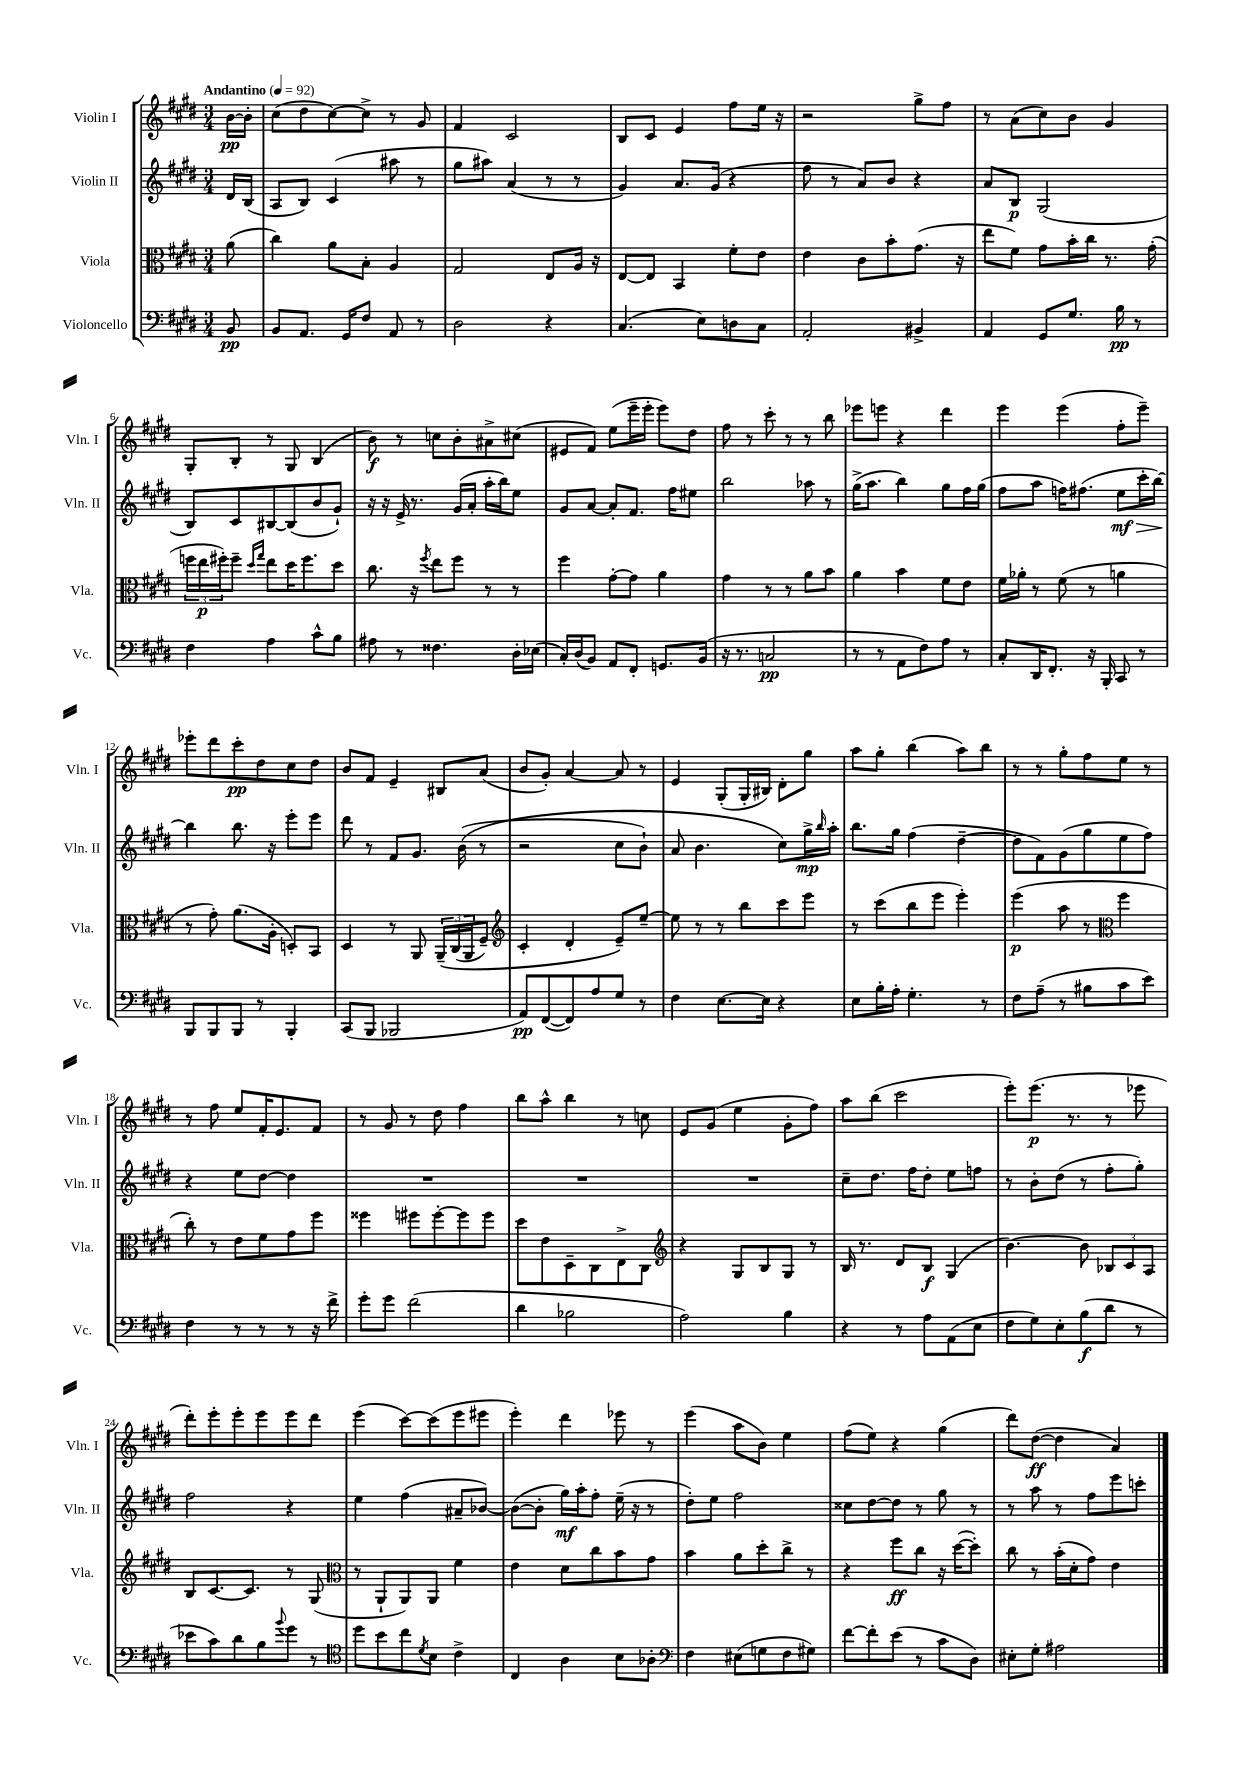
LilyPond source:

<<
\new StaffGroup <<
\new Staff = "s0" \with { instrumentName = "Violin I" shortInstrumentName = "Vln. I" } {
    \clef treble \key e \major \numericTimeSignature \time 3/4 \partial 8 \tempo "Andantino" 4 = 92
    b'16~\pp b'16-. |
    cis''8( dis''8 cis''8~) cis''8-> r8 gis'8 |
    fis'4 cis'2 |
    b8 cis'8 e'4 fis''8 e''16 r16 |
    r2 gis''8-> fis''8 |
    r8 a'8( cis''8) b'8 gis'4 |
    gis8-. b8-. r8 gis8 b4( |
    b'8\f) r8 c''8 b'8-. ais'8-> cis''8( |
    eis'8 fis'8) e''8( e'''16-- e'''16-. e'''8) dis''8 |
    fis''8 r8 cis'''8-. r8 r8 b''8 |
    ees'''8 e'''8 r4 dis'''4 |
    e'''4 e'''4( fis''8-. e'''8--) |
    ees'''8-. dis'''8 cis'''8-.\pp dis''8 cis''8 dis''8 |
    b'8 fis'8 e'4-- bis8 a'8( |
    b'8 gis'8-.) a'4~ a'8 r8 |
    e'4 gis8-.( gis16-. bis16) dis'8-. gis''8 |
    a''8 gis''8-. b''4( a''8) b''8 |
    r8 r8 gis''8-. fis''8 e''8 r8 |
    r8 fis''8 e''8 fis'16-. e'8. fis'8 |
    r8 gis'8 r8 dis''8 fis''4 |
    b''8 a''8-^ b''4 r8 c''8 |
    e'8 gis'8( e''4 gis'8-. fis''8) |
    a''8 b''8( cis'''2 |
    e'''8-.) e'''8.\p( r8. r8 ees'''8 |
    dis'''8-.) e'''8-. e'''8-. e'''8 e'''8 dis'''8 |
    e'''4( cis'''8~) cis'''8( e'''8 eis'''8 |
    e'''4-.) dis'''4 ees'''8 r8 |
    e'''4( a''8 b'8) e''4 |
    fis''8( e''8) r4 gis''4( |
    dis'''8) dis''8~\ff( dis''4 a'4) \bar "|." |
}
\new Staff = "s1" \with { instrumentName = "Violin II" shortInstrumentName = "Vln. II" } {
    \clef treble \key e \major \numericTimeSignature \time 3/4 \partial 8
    dis'16 b16( |
    a8 b8) cis'4( ais''8 r8 |
    gis''8 ais''8) a'4( r8 r8 |
    gis'4) a'8. gis'16( r4 |
    fis''8 r8 a'8) b'8 r4 |
    a'8 b8\p gis2( |
    b8) cis'8 bis8~ bis8( b'8 gis'8-!) |
    r16 r16 e'16-> r8. gis'16( a'16-. a''16-. b''16) e''8 |
    gis'8 a'8~ a'8-. fis'8. fis''16 eis''8 |
    b''2 aes''8 r8 |
    gis''16->( a''8. b''4) gis''8 fis''16 gis''16( |
    fis''8 a''8 f''16) fis''8.( e''8\mf\> cis'''16-. b''16~) |
    b''4\! b''8. r16 e'''8-. e'''8 |
    dis'''8 r8 fis'8 gis'8. b'16(\( r8 |
    r2 cis''8 b'8-!) |
    a'8 b'4. cis''8\) gis''16->\mp \grace { b''16 } a''16-. |
    b''8. gis''16 fis''4( dis''4~-- |
    dis''8 fis'8) gis'8( gis''8 e''8 fis''8) |
    r4 e''8 dis''8~ dis''4 |
    R2. |
    R2. |
    R2. |
    cis''8-- dis''8. fis''16 dis''8-. e''8 f''8 |
    r8 b'8-. dis''8( r8 fis''8-. gis''8-.) |
    fis''2 r4 |
    e''4 fis''4( ais'8-- bes'8~) |
    bes'8~( bes'8-. gis''16\mf) a''16-. fis''8-. e''16--( r16 r8 |
    dis''8-.) e''8 fis''2 |
    cisis''8 dis''8~ dis''8 r8 gis''8 r8 |
    r8 a''8 r8 fis''8 e'''8 c'''8-. \bar "|." |
}
\new Staff = "s2" \with { instrumentName = "Viola" shortInstrumentName = "Vla." } {
    \clef alto \key e \major \numericTimeSignature \time 3/4 \partial 8
    a'8( |
    cis''4) a'8 b8-. a4 |
    gis2 e8 a16 r16 |
    e8~ e8 b,4 fis'8-. e'8 |
    e'4 cis'8 b'8-. gis'8.( r16 |
    e''8 fis'8) gis'8 b'16-. cis''16 r8. gis'16-.( |
    \tuplet 3/2 { f''16 e''16\p fis''16-.) } fis''8-- \grace { dis''16 gis''16 } e''8 dis''16 fis''8. dis''8 |
    cis''8. r16 \acciaccatura { fis''8 } e''8 fis''8 r8 r8 |
    fis''4 gis'8~-. gis'8 a'4 |
    gis'4 r8 r8 a'8 b'8 |
    a'4 b'4 fis'8 e'8 |
    fis'16 aes'16-. r8 fis'8( r8 a'4 |
    r8 gis'8-.) a'8.( a16-. d8-.) b,8 |
    dis4 r8 a,8 \tuplet 3/2 { a,16--\( cis16( a,16 } fis8--) |
    \clef treble cis'4-. dis'4-. e'8--\) e''8~-- |
    e''8 r8 r8 b''8 cis'''8 e'''8 |
    r8 cis'''8( b''8 e'''8 e'''4-.) |
    e'''4\p( a''8 r8 \clef alto fis''4 |
    cis''8-.) r8 e'8 fis'8 gis'8 fis''8 |
    fisis''4 fis''8 fis''8~-. fis''8 fis''8 |
    dis''8 e'8 dis8-- cis8 e8-> cis8 |
    \clef treble r4 gis8 b8 gis8 r8 |
    b16 r8. dis'8 b8\f gis4( |
    b'4.~) b'8 \tuplet 3/2 { bes8 cis'8 a8 } |
    b8 cis'8.~ cis'8. r8 gis8( |
    \clef alto r8 a,8-! a,8) a,8 fis'4 |
    e'4 dis'8 cis''8 b'8 gis'8 |
    b'4 a'8 dis''8-. cis''8-> r8 |
    r4 fis''8\ff cis''8 r16 dis''16~( dis''8-.) |
    cis''8 r8 b'16-.( dis'16-. gis'8) e'4 \bar "|." |
}
\new Staff = "s3" \with { instrumentName = "Violoncello" shortInstrumentName = "Vc." } {
    \clef bass \key e \major \numericTimeSignature \time 3/4 \partial 8
    b,8\pp |
    b,8 a,8. gis,16 fis8 a,8 r8 |
    dis2 r4 |
    cis4.( e8) d8 cis8 |
    a,2-. bis,4-> |
    a,4 gis,8 gis8. b16\pp r8 |
    fis4 a4 cis'8-^ b8 |
    ais8 r8 fisis4. dis16-. ees16( |
    cis16-.) dis16( b,8) a,8 fis,8-. g,8. b,16( |
    r16 r8. c2\pp |
    r8 r8 a,8 fis8) a8 r8 |
    cis8-. dis,16 fis,8.-. r16 b,,16-. cis,8 r8 |
    b,,8 b,,8 b,,8 r8 b,,4-. |
    cis,8( b,,8 bes,,2 |
    a,8\pp) fis,8~( fis,8) a8 gis8 r8 |
    fis4 e8.~ e16 r4 |
    e8 b16-. a16-. gis4.-. r8 |
    fis8 a8--( r8 bis8 cis'8 e'8) |
    fis4 r8 r8 r8 r16 fis'16-> |
    gis'8-. gis'8 fis'2( |
    dis'4 bes2 |
    a2) b4 |
    r4 r8 a8 a,8( e8 |
    fis8 gis8) e8-. b8\f( dis'8 r8 |
    ees'8 cis'8) dis'8 b8 \appoggiatura { b'8 } gis'8 r8 |
    \clef tenor dis''8 b'8 cis''8 \acciaccatura { dis'8 } b8 cis'4-> |
    cis4 a4 b8 aes8-. |
    \clef bass fis4 eis8( g8 fis8 gis8) |
    fis'8~ fis'8-. e'8( r8 cis'8 dis8) |
    eis8-. gis8-. ais2 \bar "|." |
}
>>
>>
